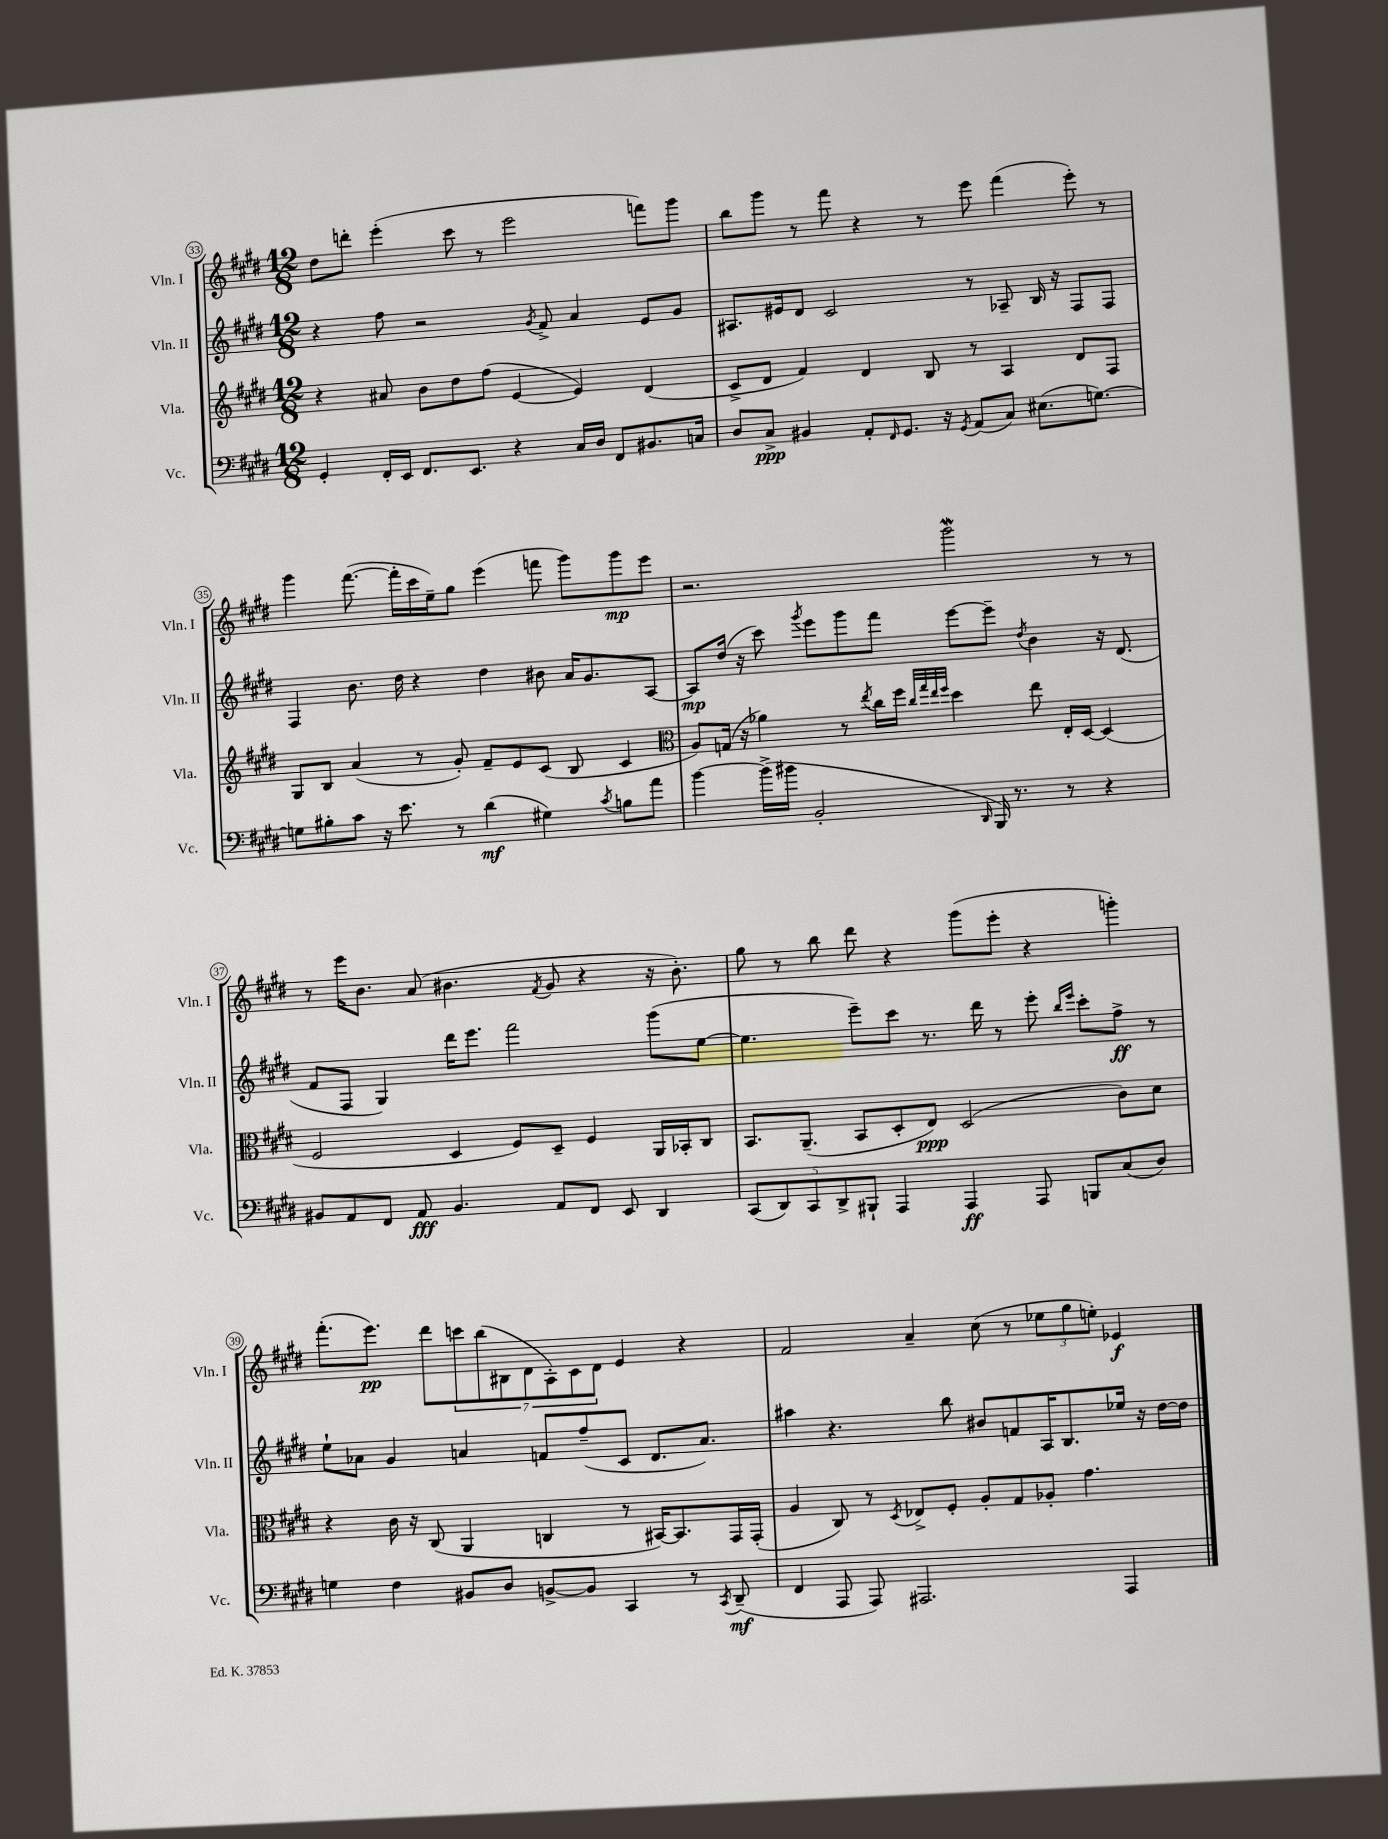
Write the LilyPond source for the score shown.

<<
\new StaffGroup <<
\new Staff = "s0" \with { instrumentName = "Vln. I" shortInstrumentName = "Vln. I" } {
    \clef treble \key e \major \numericTimeSignature \time 12/8
    dis''8 d'''8-. e'''4-.( cis'''8 r8 e'''2 f'''8) gis'''8 |
    b''8 gis'''8 r8 fis'''8 r4 r8 e'''8 fis'''4( e'''8-.) r8 |
    gis'''4 fis'''8.~( fis'''16-. cis'''16 e''16--) gis''8 e'''4( f'''8 gis'''8) gis'''8\mp e'''8 |
    r2. gis'''2\mordent r8 r8 |
    r8 e'''16 b'8. a'8( bis'4. \acciaccatura { fis'8 } gis'8 r4 r16 bis'8.-.) |
    gis''8 r8 b''8 dis'''8 r4 gis'''8( e'''8-. r4 g'''4-.) |
    fis'''8.-.( e'''8.\pp) dis'''8 \tuplet 7/4 { c'''8 b''8( bis8 dis'8 a8-.) cis'8 dis'8 } e'4 r4 |
    fis'2 a'4-- cis''8( r8 \tuplet 3/2 { ees''8 gis''8 e''8-.) } ees'4\f \bar "|." |
}
\new Staff = "s1" \with { instrumentName = "Vln. II" shortInstrumentName = "Vln. II" } {
    \clef treble \key e \major \numericTimeSignature \time 12/8
    r4 fis''8 r2 \acciaccatura { gis'8 } fis'8-> a'4 e'8 gis'8 |
    ais8. eis'16 dis'8 cis'2 r8 aes8-- b16 r16 fis8 fis8 |
    fis4 b'8. dis''16 r4 dis''4 bis'8 a'16 gis'8. a8~ |
    a8\mp dis''16( r16 cis'''8) \acciaccatura { gis'''8 } e'''8 gis'''8 fis'''8 e'''8~ e'''8-- \acciaccatura { dis''8 } b'4 r16 dis'8.( |
    fis'8 fis8 gis4) dis'''16 e'''8. fis'''2 gis'''8( e''8~ |
    e''4. e'''8--) cis'''8 r8. dis'''16 r8 e'''8-. \grace { b''16 e'''16 } cis'''8-. fis''8->\ff r8 |
    e''8-! aes'8 gis'4 a'4 f'8 fis''8--( cis'8 dis'8. a'8.) |
    ais''4 r4. b''8 bis'8 f'8 a16 b8. ees''16 r16 dis''16~ dis''16 \bar "|." |
}
\new Staff = "s2" \with { instrumentName = "Vla." shortInstrumentName = "Vla." } {
    \clef treble \key e \major \numericTimeSignature \time 12/8
    r4 ais'8 b'8 dis''8 fis''8( e'4~ e'4) dis'4( |
    cis'8-> dis'8 fis'4) dis'4 b8 r8 a4 dis'8 fis8 |
    gis8 b8 a'4( r8 gis'8-.) fis'8-- e'8 cis'8( b8 cis'4 |
    \clef alto a8) g16( r16 aes'4) r8 \acciaccatura { e''8 } cis''16 fis''16 \grace { cis''32 gis''32 e''32 fis''32 } dis''4 e''8 e16-. dis16~ dis4( |
    fis2 dis4 fis8) dis8-- fis4 a,16 bes,16-. cis8 |
    b,8. a,8.--( b,8 dis8-. e8\ppp) dis2( cis'8) dis'8 |
    r4 cis'16 r16 cis8( a,4 c4 r8 bis,16~) bis,8. gis,16 gis,16-.( |
    a4 cis8) r8 \acciaccatura { dis8 } ees8-> fis8-. a8-. gis8 aes8-. gis'4. \bar "|." |
}
\new Staff = "s3" \with { instrumentName = "Vc." shortInstrumentName = "Vc." } {
    \clef bass \key e \major \numericTimeSignature \time 12/8
    gis,4-. fis,16-. e,16 fis,8. e,8. r4 cis16 dis16 fis,8 bis,8. c16 |
    dis8 cis8->\ppp bis,4 a,8-. \grace { fis,16 } gis,8. r16 \acciaccatura { gis,8 } a,8( cis8) eis8.( g8.~) |
    g8 bis8-. cis'8 r16 e'8. r8 dis'4\mf( gis4) \acciaccatura { cis'8 } b8 a'8 |
    b'4~ b'16->( bis'16 b,2-. \grace { dis,16 } b,,16) r8. r8 r4 |
    bis,8 a,8 fis,8 a,8\fff bis,4. a,8 fis,8 e,8 dis,4 |
    \tuplet 5/4 { cis,8( dis,8) cis,8 dis,8-> bis,,8-! } a,,4 a,,4\ff a,,8 b,,8 cis8( dis8) |
    g4 fis4 bis,8 dis8 b,8~-> b,8 cis,4 r8 \acciaccatura { cis,8 } dis,8--\mf( |
    fis,4 a,,8 a,,8) ais,,2. ais,,4 \bar "|." |
}
>>
>>
\layout { \context { \Score currentBarNumber = #33 \override BarNumber.stencil = #(make-stencil-circler 0.1 0.3 ly:text-interface::print) } }
